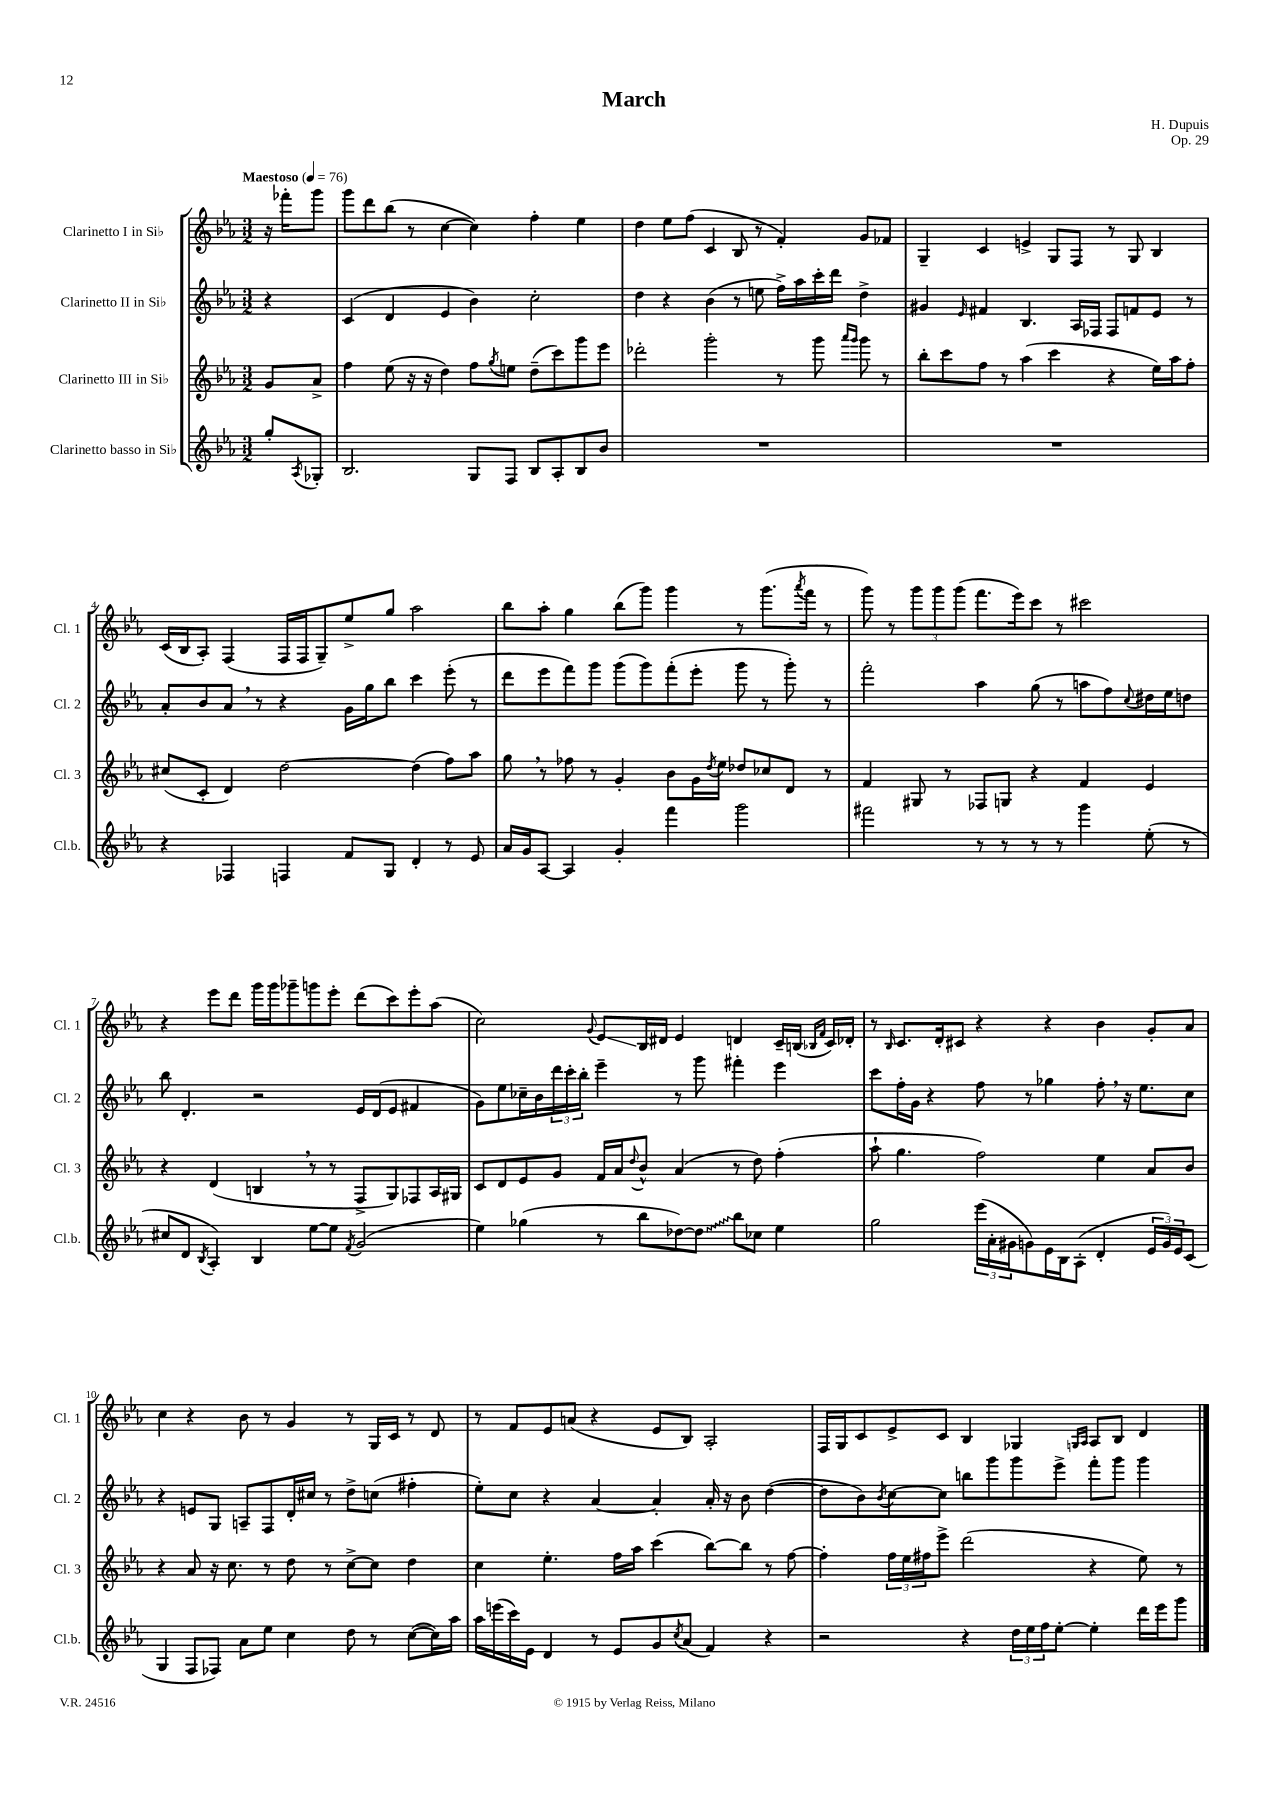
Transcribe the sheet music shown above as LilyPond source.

\header { title = "March" composer = "H. Dupuis" opus = "Op. 29" }
<<
\new StaffGroup <<
\new Staff = "s0" \with { instrumentName = "Clarinetto I in Sib" shortInstrumentName = "Cl. 1" } {
    \clef treble \key ees \major \numericTimeSignature \time 3/2 \partial 4 \tempo "Maestoso" 4 = 76
    r16 fes'''16-. g'''8 |
    g'''8 d'''8 bes''8( r8 c''4~ c''4) f''4-. ees''4 |
    d''4 ees''8 f''8( c'4 bes8 r8 f'4-.) g'8 fes'8 |
    g4-- c'4 e'4-> g8 f8 r8 g8 bes4 |
    c'16( bes16 aes8-.) f4( f16 f16 g8--) ees''8-> g''8 aes''2 |
    bes''8 aes''8-. g''4 bes''8( g'''8) g'''4 r8 g'''8.( \acciaccatura { aes'''8 } f'''16 r8 |
    g'''8) r8 \tuplet 3/2 { g'''8 g'''8 g'''8( } f'''8. ees'''16) c'''8 r8 cis'''2 |
    r4 ees'''8 d'''8 g'''16 g'''16 ges'''8-- g'''8 ees'''8-. d'''8( c'''8) ees'''8-. aes''8( |
    c''2) \appoggiatura { g'8 } ees'8\glissando bes16 dis'16 ees'4 d'4 c'16-- b16( \grace { bes16 f'16 } c'16) des'16-. |
    r8 \grace { bes16 } c'8. d'16-. cis'8 r4 r4 bes'4 g'8-. aes'8 |
    c''4 r4 bes'8 r8 g'4 r8 g16 c'16 r8 d'8 |
    r8 f'8 ees'8 a'8( r4 ees'8 bes8) aes2-. |
    f16 g16 c'8 ees'8-> c'8 bes4 ges4 \grace { g16 aes16 } aes8 bes8 d'4 \bar "|." |
}
\new Staff = "s1" \with { instrumentName = "Clarinetto II in Sib" shortInstrumentName = "Cl. 2" } {
    \clef treble \key ees \major \numericTimeSignature \time 3/2 \partial 4
    r4 |
    c'4( d'4 ees'4 bes'4) c''2-. |
    d''4 r4 bes'4( r8 e''8 f''16->) aes''16 c'''16-. d'''16 d''4-> |
    gis'4 \grace { ees'16 } fis'4 bes4. aes16 fes16 fes8 f'8 ees'8 r8 |
    aes'8-. bes'8 aes'8 \breathe r8 r4 g'16 g''16 bes''8 c'''4 ees'''8-.( r8 |
    d'''8 ees'''8 f'''8) g'''8 g'''8( g'''8) f'''8-.( ees'''8-. g'''8 r8 g'''8-.) r8 |
    f'''2-. aes''4 g''8( r8 a''8 f''8) \appoggiatura { c''8 } dis''16 ees''16 d''8 |
    bes''8 d'4.-. r2 ees'16 d'16( ees'8 fis'4 |
    g'8) ees''8 ces''16-- bes'16 \tuplet 3/2 { d'''16 c'''16-. bes''16-. } ees'''4-- r8 g'''8 fis'''4-. ees'''4 |
    c'''8 f''16-. g'16 r4 f''8 r8 ges''4 f''8-. \breathe r16 ees''8. c''8 |
    r4 e'8 g8 a8-- f8 d'16-. cis''16 r8 d''8-> c''8( fis''4-. |
    ees''8-.) c''8 r4 aes'4~ aes'4-. aes'16-. r16 bes'8 d''4~( |
    d''8 bes'8) \acciaccatura { bes'8 } c''8~ c''8 b''8 g'''8 g'''8 ees'''8-> f'''8-. g'''8 g'''4 \bar "|." |
}
\new Staff = "s2" \with { instrumentName = "Clarinetto III in Sib" shortInstrumentName = "Cl. 3" } {
    \clef treble \key ees \major \numericTimeSignature \time 3/2 \partial 4
    g'8 aes'8-> |
    f''4 ees''8( r16 r16 d''4) f''8 \acciaccatura { g''8 } e''8 d''8--( c'''8) g'''8 ees'''8 |
    des'''2-. g'''2-. r8 g'''8 \grace { aes'''16 g'''16 } g'''8 r8 |
    bes''8-. c'''8 f''8 r8 aes''4( c'''4 r4 ees''16) aes''16 f''8-. |
    cis''8( c'8-. d'4) d''2~ d''4( f''8) aes''8 |
    g''8 \breathe r8 fes''8 r8 g'4-. bes'8 g'16 \acciaccatura { d''8 } ees''16 des''8 ces''8 d'8 r8 |
    f'4 gis8 r8 fes8 g8 r4 f'4 ees'4 |
    r4 d'4( b4 \breathe r8 r8 f8-> g8) fes8 aes16 gis16 |
    c'8 d'8 ees'8 g'8 f'16 aes'16 \appoggiatura { d''8 } bes'8-^ aes'4( r8 d''8) f''4-.( |
    aes''8-! g''4. f''2) ees''4 aes'8 bes'8 |
    r4 aes'8 r16 c''8. r8 d''8 r8 c''8~-> c''8 d''4 |
    c''4 ees''4.-. f''16 aes''16 c'''4( bes''8~) bes''8 r8 f''8~ |
    f''4-. \tuplet 3/2 { f''16 ees''16 fis''16 } ees'''8-> d'''2( r4 ees''8) r8 \bar "|." |
}
\new Staff = "s3" \with { instrumentName = "Clarinetto basso in Sib" shortInstrumentName = "Cl.b." } {
    \clef treble \key ees \major \numericTimeSignature \time 3/2 \partial 4
    g''8-. \acciaccatura { aes8 } ges8-. |
    bes2. g8 f8 bes8 aes8-. bes8 bes'8 |
    R1. |
    R1. |
    r4 fes4 f4 f'8 g8 d'4-. r8 ees'8 |
    aes'16 g'16 aes8~ aes4 g'4-. f'''4 g'''2 |
    fis'''2 r8 r8 r8 r8 g'''4 ees''8-.( r8 |
    cis''8 d'8 \acciaccatura { bes8 } aes4-.) bes4 ees''8~ ees''8 \acciaccatura { f'8 } g'2( |
    ees''4) ges''4( r8 bes''8 des''8~) \once \override Glissando.style = #'zigzag des''8\glissando bes''8 ces''8 ees''4 |
    g''2 \tuplet 3/2 { ees'''16( aes'16-. gis'16 } g'8) ees'16 bes16 aes8-.( d'4-. \tuplet 3/2 { ees'16 g'16) ees'16 } c'8( |
    g4 f8 fes8) aes'8 ees''8 c''4 d''8 r8 c''8~( c''16) aes''16 |
    aes''16 e'''16( c'''16) ees'16 d'4 r8 ees'8 g'8 \acciaccatura { c''8 } aes'8( f'4) r4 |
    r2 r4 \tuplet 3/2 { d''16 ees''16 f''16 } ees''8~-. ees''4-. d'''16 ees'''16 g'''8 \bar "|." |
}
>>
>>
